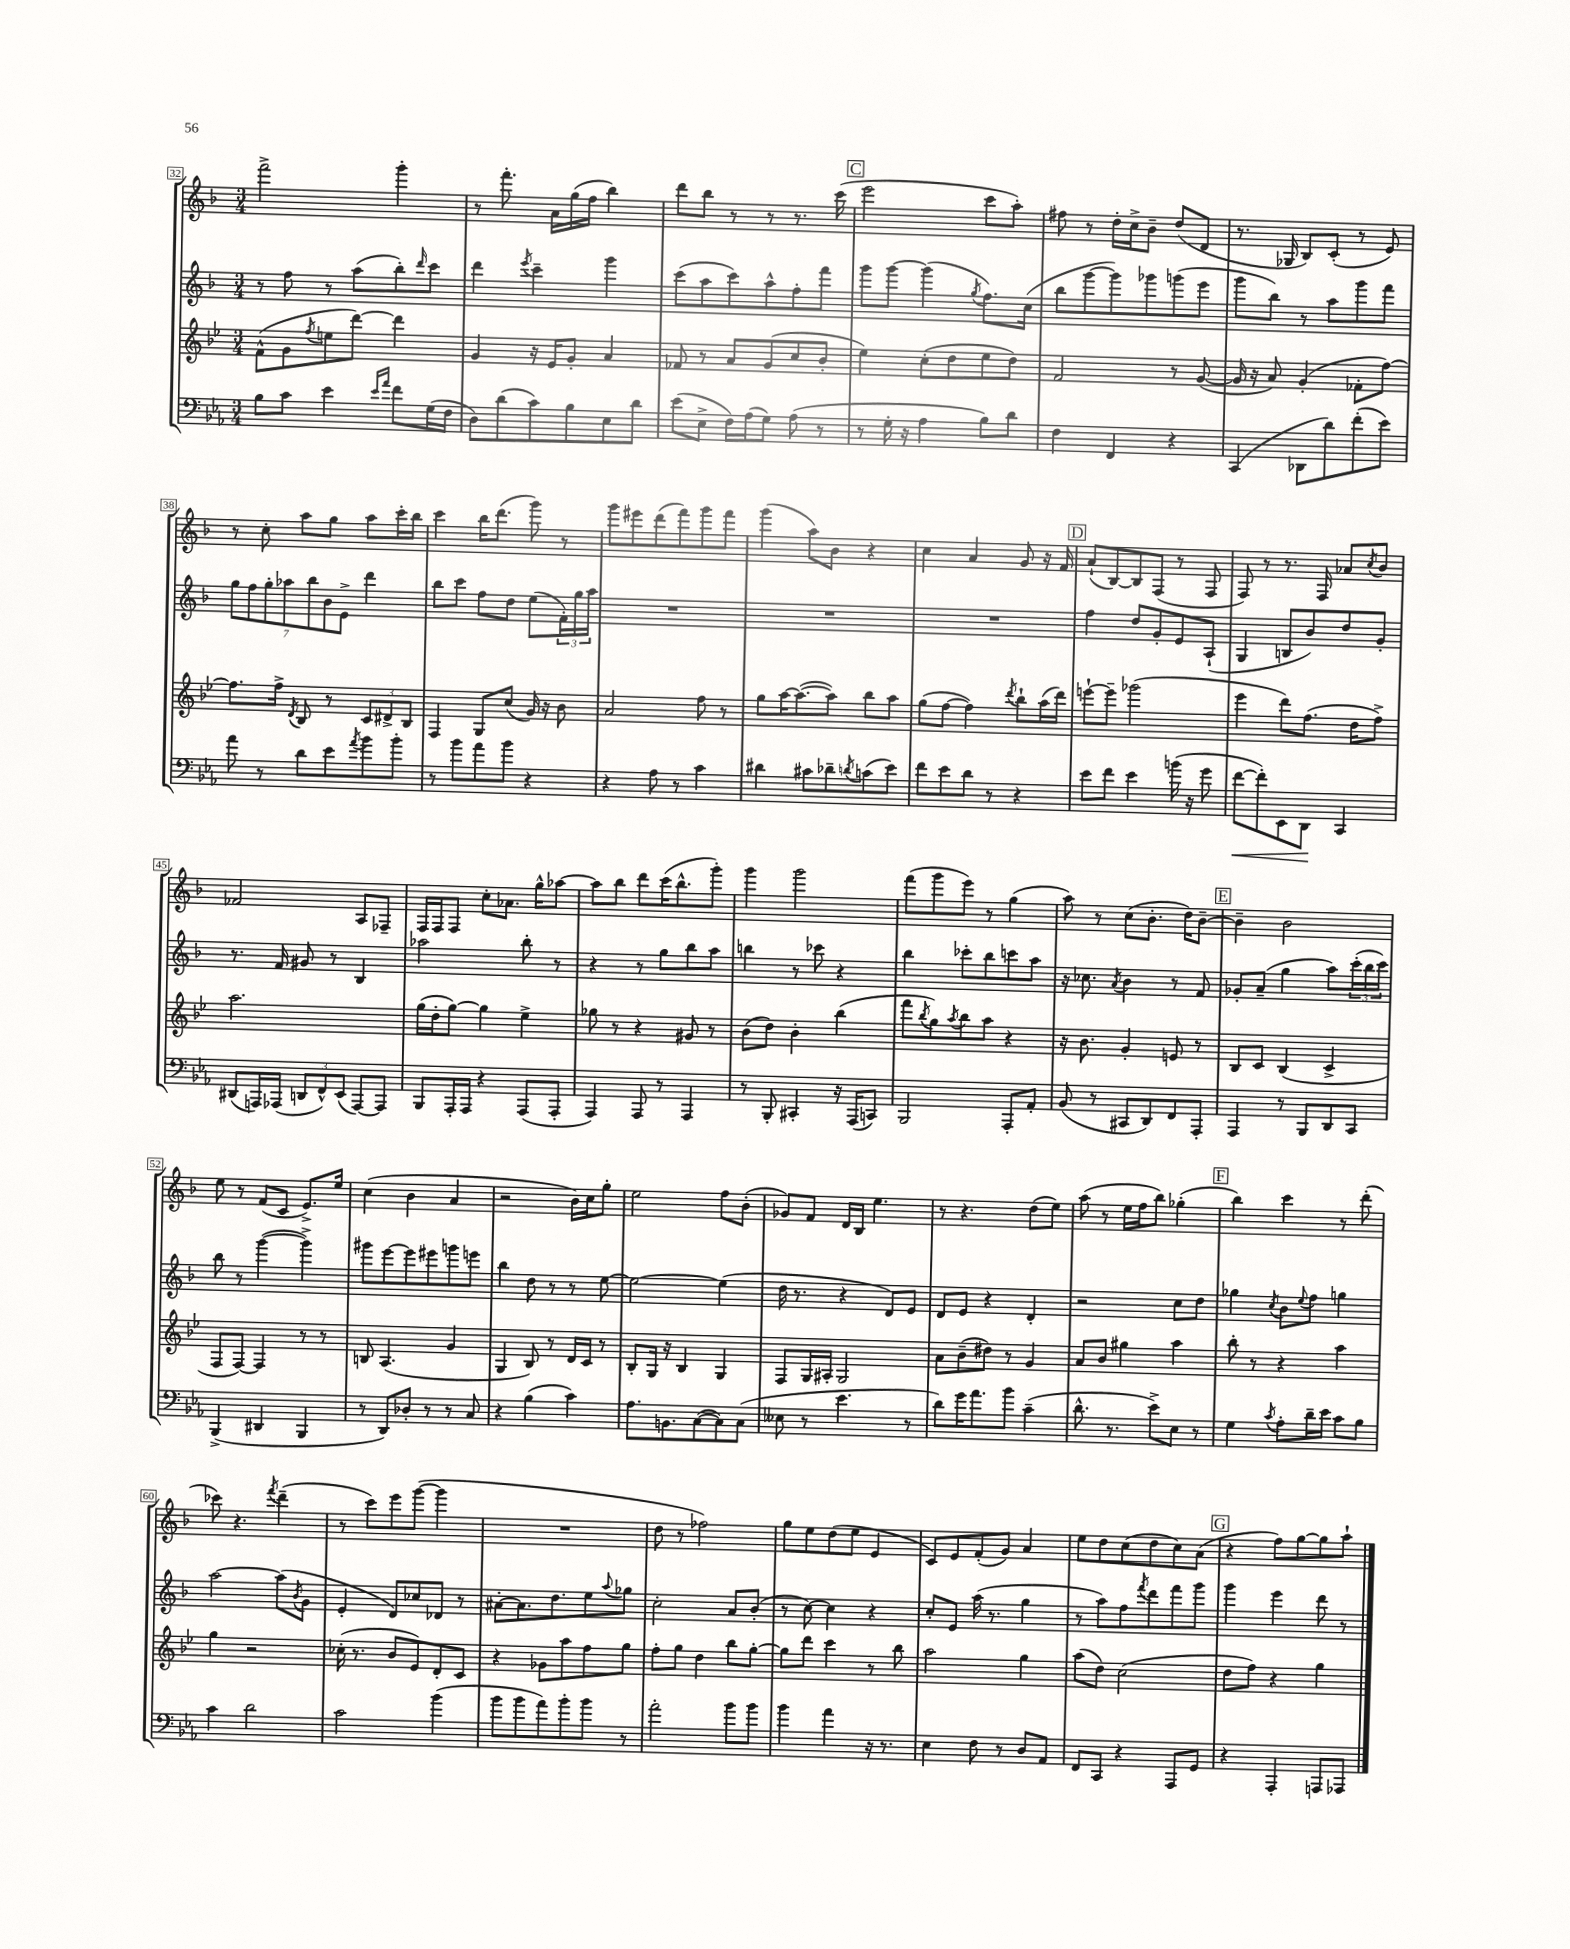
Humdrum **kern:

**kern	**dynam	**kern	**kern	**kern
*part4	*part4	*part3	*part2	*part1
*staff4	*staff4	*staff3	*staff2	*staff1
*clefF4	*	*clefG2	*clefG2	*clefG2
*k[b-e-a-]	*	*k[b-e-]	*k[b-]	*k[b-]
*M3/4	*	*M3/4	*M3/4	*M3/4
=32	=32	=32	=32	=32
8B-\L	.	(8f^^\L	8r	2fff^\
8c\J	.	8g\	8ff\	.
.	.	8qff/	.	.
4e-\	.	8een\	8r	.
.	.	[8ddd\J)	(8aa\L	.
16qqe-/LL	.	.	.	.
16qqa-/JJ	.	.	.	.
8f\L	.	4ddd\]	8bb-'\)	4ggg'\
.	.	.	16qqddd/	.
(16G\L	.	.	8ccc\J	.
16F\JJ	.	.	.	.
=33	=33	=33	=33	=33
8D\L)	.	4g/	4ddd\	8r
(8d\	.	.	.	8.fff'\
.	.	.	8qeee/	.
8c\)	.	16r	4ccc~\	.
.	.	16e-/KL	.	16a\LL
8B-\	.	8g'/J	.	(16gg\
.	.	.	.	16ff\JJ
8E-\	.	4a/	4ggg\	4bb-\)
8d\J	.	.	.	.
=34	=34	=34	=34	=34
(8e-\L	.	8f-X/	(8ccc\L	8ddd\L
8E-^\J	.	8r	8aa\	8bb-\J
16F\LL)	.	8a/L	8ccc\)	8r
(16A-\J	.	.	.	.
8G\J)	.	(8g/	8aa^^\	8r
(8A-\	.	8cc/	8ff'\	8.r
8r	.	8b-'/J	8fff\J	.
.	.	.	.	(16ccc\
!!LO:REH:place=s1:t=C
=35	=35	=35	=35	=35
8r	.	4ee-\)	8ggg\L	2eee\
16G'\	.	.	[8ggg\J	.
16r	.	.	.	.
4A-\	.	(8cc'\L	(4ggg\]	.
.	.	8dd\	.	.
.	.	.	8qgg/	.
8B-\L)	.	8ee-\	8.ff\L)	8ccc\L
8d\J	.	8dd\J)	.	8aa'\J)
.	.	.	(16cc\Jk	.
=36	=36	=36	=36	=36
4F\	.	2f/	8bb-\L	8ff#X\
.	.	.	[8ggg\	8r
4FF/	.	.	8ggg\])	16dd'\LL
.	.	.	.	16cc^\J
.	.	.	8ggg-X\	8b-~\J
4r	.	8r	(8gggn\	(8dd/L
.	.	([8g/	8eee\J	8d/J
=37	=37	=37	=37	=37
(4CC/	.	16g/]	8ggg\L	8.r
.	.	16r	.	.
.	.	8a/)	8bb-\J)	.
.	.	.	.	16G-X/
8DD-X\L	.	(4g'/	8r	8B-/L)
8d\)	.	.	8aa\L	(8c'/J
(8f'\	.	8f-X'\L	8ggg\	8r
8e-\J)	.	[8ff\J)	8fff\J	8e/)
!!LO:LB:g=z
=38	=38	=38	=38	=38
8a-\	.	8.ff\L]	14gg\L	8r
.	.	.	14ff\	.
8r	.	.	.	8cc'\
.	.	.	14gg'\	.
.	.	16ff^\Jk	.	.
.	.	.	14aa-X\	.
.	.	8qd/	.	.
8d\L	.	8B-/	.	8aa\L
.	.	.	14bb-\	.
.	.	.	14b-\	.
8e-\	.	8r	.	8gg\J
.	.	.	14e^\J	.
8qa-/	.	.	.	.
8b-\	.	12c/L	4ddd\	8aa\L
.	.	12d#X^/	.	.
8b-'\J	.	.	.	16ccc'\L
.	.	12B-/J	.	.
.	.	.	.	16bb-\JJ
=39	=39	=39	=39	=39
8r	.	4F/	8bb-\L	4ccc\
8b-\L	.	.	8ccc\J	.
8a-\	.	8G/L	8ff\L	16bb-\KL
.	.	.	.	(8.ddd\J
8b-\J	.	(8cc/J	8dd\J	.
4r	.	16g/)	(8ee\L	8ggg\)
.	.	16r	.	.
.	.	8b-\	24f'\L)	8r
.	.	.	24gg\	.
.	.	.	24aa\JJ	.
=40	=40	=40	=40	=40
4r	.	2a/	2.r	8ggg\L
.	.	.	.	8eee#X\
8A-\	.	.	.	(8ddd\
8r	.	.	.	8fff\)
4c\	.	8ff\	.	8ggg\
.	.	8r	.	8fff\J
=41	=41	=41	=41	=41
4d#X\	.	8gg\L	2.r	(4ggg\
.	.	[16aa\K	.	.
.	.	(8.aa\_	.	.
8c#X\L	.	.	.	8aa\L)
8d-X~\	.	8aa\J])	.	8b-\J
8qdn/	.	.	.	.
(8cn\	.	8bb-\L	.	4r
8e-\J)	.	8aa\J	.	.
=42	=42	=42	=42	=42
8f\L	.	(8gg\L	2.r	4cc\
8e-\	.	[8ff\J	.	.
8d\J	.	4ff\])	.	4a/
8r	.	.	.	.
.	.	8qddd/	.	.
4r	.	8bb-`\L	.	8g/
.	.	(16aa\L	.	16r
.	.	16ddd\JJ)	.	16f/
!!LO:REH:place=s1:t=D
=43	=43	=43	=43	=43
8e-\L	.	[8eeen`\L	4ff\	(8a`/L
8f\J	.	8eee~\J]	.	[8B-/)
4e-\	.	(2ggg-X\	8dd/L	8B-/]
.	.	.	8g'/	(8F/J
(16bn\	.	.	8e/	8r
16r	.	.	.	.
8g\	.	.	(8A`/J	8F/
=44	=44	=44	=44	=44
!	!LO:HP:b	!	!	!
[8f\L	<	4eee-\	4G/	8F/)
8f'\])	.	.	.	8r
8EE-\	.	8ddd\L)	8Bn/L	8.r
8DD\J	.	(8.ff\J	8b-/)	.
.	.	.	.	16F/
4CC/	[	.	8dd/	8a-X/L
.	.	16dd\KL	.	.
.	.	.	.	8qcc/
.	.	8ff^\J)	8g'/J	8b-/J
!!LO:LB:g=z
=45	=45	=45	=45	=45
(8DD#X/L	.	2.aa\	8.r	2f-X/
16AAAn/L)	.	.	.	.
(16AAA-X/JJ	.	.	16f/	.
12DDn/L	.	.	8g#X/	.
12FF^^/)	.	.	.	.
.	.	.	8r	.
(12EE-/J	.	.	.	.
[8AAA-/L)	.	.	4B-/	8A/L
8AAA-/J]	.	.	.	8F-X~/J
=46	=46	=46	=46	=46
8BBB-/L	.	(16gg\LL	2aa-X\	16F/LL
.	.	16dd'\J	.	16F/J
16AAA-'/L	.	[8gg\J)	.	8F/J
16AAA-/JJ	.	.	.	.
4r	.	4gg\]	.	8cc'\L
.	.	.	.	8.a-X\J
(8AAA-/L	.	4ee-^\	8bb-'\	.
.	.	.	.	16gg^^\KL
8AAA-'/J	.	.	8r	[8aa-X\J
=47	=47	=47	=47	=47
4AAA-/)	.	8gg-X\	4r	8aa-\L]
.	.	8r	.	8bb-\J
8AAA-/	.	4r	8r	8ddd\L
8r	.	.	8gg\L	(16ccc\K
.	.	.	.	8.bb-^^\
4AAA-/	.	8g#X/	8bb-\	.
.	.	8r	8aa\J	8ggg'\J)
=48	=48	=48	=48	=48
8r	.	(8b-\L	4bbn\	4ggg\
8BBB-'/	.	8dd\J)	.	.
4CC#X'/	.	4b-'\	8r	2ggg\
.	.	.	8ccc-X\	.
16r	.	(4bb-\	4r	.
(16AAA-/KL	.	.	.	.
8CCn/J)	.	.	.	.
=49	=49	=49	=49	=49
2BBB-/	.	8fff\L	4bb-\	(8fff\L
.	.	8qbb-/	.	.
.	.	8gg\)	.	8ggg\
.	.	8qaa/	.	.
.	.	8bb-\	8ccc-X'\L	8eee\J)
.	.	8aa\J	8bb-\	8r
8AAA-'/L	.	4r	8cccn\	(4gg\
8AA-'/J	.	.	8aa\J	.
=50	=50	=50	=50	=50
(8BB-/	.	16r	16r	8aa\)
.	.	8.b-\	8.cc-X\	.
8r	.	.	.	8r
.	.	.	8qa/	.
8CC#X/L	.	4g'/	4b-\	(8cc\L
8DD/)	.	.	.	8.b-'\J
8FF/	.	8en/	8r	.
.	.	.	.	16dd\KL)
8AAA-'/J	.	8r	8f/	[8b-~\J
!!LO:REH:place=s1:t=E
=51	=51	=51	=51	=51
4AAA-/	.	8B-/L	8g-X'/L	4b-~\]
.	.	8c/J	(8a~/J	.
8r	.	(4B-/	4gg\	2b-\
8BBB-/L	.	.	.	.
8DD/	.	4c^/	8aa\L)	.
8CC/J	.	.	(24ccc'\L	.
.	.	.	24bb-\	.
.	.	.	24ccc\JJ)	.
!!LO:LB:g=z
=52	=52	=52	=52	=52
(4BBB-^/	.	8F/L	8bb-\	8ee\
.	.	[8F/J)	8r	8r
4DD#X/	.	4F/]	([4ggg\	(8f/L
.	.	.	.	8c/J
4BBB-/	.	8r	4ggg^\])	8.e^/L)
.	.	8r	.	.
.	.	.	.	16ee/Jk
=53	=53	=53	=53	=53
8r	.	8Bn/	8ggg#X\L	(4cc\
8DD/L)	.	(4.A/	[8eee\	.
8D-X'/J	.	.	8eee\]	4b-\
8r	.	.	8eee#X\	.
8r	.	4g/	8gggn\	4a/
8C/	.	.	8eeen\J	.
=54	=54	=54	=54	=54
4r	.	4G/	4bb-\	2r
(4B-\	.	8B-/)	8dd\	.
.	.	8r	8r	.
4c\)	.	16d/LL	8r	16b-\LL)
.	.	16c/JJ	.	16cc\J
.	.	8r	[8ee\	8gg'\J
=55	=55	=55	=55	=55
8.A-\L	.	8B-'/L	2ee\_	2ee\
.	.	16G/Jk	.	.
8.BBn\	.	16r	.	.
.	.	4B-/	.	.
([8C\	.	.	.	.
8C\])	.	4G/	(4ee\]	8ff\L
(8C\J	.	.	.	(8b-'\J
=56	=56	=56	=56	=56
8E--X\	.	8F/L	16dd\	8g-X/L)
.	.	.	8.r	.
8r	.	16G/L	.	8f/J
.	.	16A#X'/JJ	.	.
4.e-\	.	2G/	4r	16d/LL
.	.	.	.	16B-/JJ
.	.	.	.	4.ee\
.	.	.	8d/L)	.
8r	.	.	8e/J	.
=57	=57	=57	=57	=57
8d\L)	.	8a\L	8d/L	8r
16g\K	.	(8b-~\	8e/J	4.r
8.a-\	.	.	.	.
.	.	8dd#X\J)	4r	.
8b-\J	.	8r	.	.
(4c~\	.	4g/	4d'/	(8dd\L
.	.	.	.	8ee\J)
=58	=58	=58	=58	=58
8.d^^\	.	8a/L	2r	(8aa\
.	.	8b-/J	.	8r
8.r	.	.	.	.
.	.	4gg#X\	.	16ee\LL
.	.	.	.	16ff\J
8e-^\L)	.	.	.	8bb-\J)
8E-\J	.	4aa\	8cc\L	(4gg-X'\
8r	.	.	8dd\J	.
!!LO:REH:place=s1:t=F
=59	=59	=59	=59	=59
4G\	.	8bb-'\	4gg-X\	4bb-\)
.	.	8r	.	.
8qc/	.	.	8qcc/	.
8A-'\L	.	4r	8b-\L	4ccc\
.	.	.	8qqee/	.
16d~\L	.	.	8ff\J	.
16e-\JJ	.	.	.	.
8c\L	.	4aa\	4ggn\	8r
8B-\J	.	.	.	(8ddd'\
!!LO:LB:g=z
=60	=60	=60	=60	=60
4c\	.	4gg\	[2aa\	8ccc-X\)
.	.	.	.	4.r
2d\	.	2r	.	.
.	.	.	.	8qfff/
.	.	.	(8aa\L]	(4ddd~\
.	.	.	8qb-/	.
.	.	.	8g\J	.
=61	=61	=61	=61	=61
2c\	.	(16cc-X'\	4e'/	8r
.	.	8.r	.	.
.	.	.	.	8ccc\L)
.	.	8b-/L	8d/L)	8eee\
.	.	8e-/)	8cc-X/	([8ggg\J
(4b-\	.	8d'/	8d-X/J	4ggg\]
.	.	8c/J	8r	.
=62	=62	=62	=62	=62
8b-\L	.	4r	[8a#X'\L	2.r
8b-\	.	.	8.a#\]	.
8a-\)	.	8g-X\L	.	.
.	.	.	8.dd\	.
8b-'\	.	8aa\	.	.
8b-\J	.	8ff\	8ee\	.
.	.	.	8qqaa/	.
8r	.	8gg\J	8gg-X\J	.
=63	=63	=63	=63	=63
2a-'\	.	8ff'\L	2cc'\	8dd\
.	.	8gg\J	.	8r
.	.	4dd\	.	2ff-X\)
8b-\L	.	8bb-\L	8a/L	.
8b-\J	.	[8gg'\J	(8b-'/J	.
=64	=64	=64	=64	=64
4b-\	.	8gg\L]	8r	8gg\L
.	.	8ddd\J	[8cc\)	8ee\
4a-\	.	4ccc\	4cc\]	(8dd\
.	.	.	.	8ee\J
16r	.	8r	4r	4e/
8.r	.	.	.	.
.	.	8bb-\	.	.
=65	=65	=65	=65	=65
4E-\	.	2aa\	8cc'/L	8c/L)
.	.	.	8e/J	8e/
8F\	.	.	(16aa\	(8f'/
.	.	.	8.r	.
8r	.	.	.	8g/J)
8D/L	.	4gg\	4gg\	4a/
8AA-/J	.	.	.	.
=66	=66	=66	=66	=66
8FF/L	.	(8aa\L	8r	8ee\L
8CC/J	.	8dd\J)	8aa\L)	8dd\
4r	.	(2cc\	8ff\	(8cc\
.	.	.	8qfff/	.
.	.	.	8ddd\	8dd\
8AAA-/L	.	.	8fff\	8cc\)
8GG/J	.	.	8ggg\J	(8a\J
!!LO:REH:place=s1:t=G
=67	=67	=67	=67	=67
4r	.	8dd\L	4ggg\	4r
.	.	8ff\J)	.	.
4AAA-'/	.	4r	4eee\	8ff\L)
.	.	.	.	[8gg\
8AAAn/L	.	4gg\	8ddd\	8gg\]
8AAA-X/J	.	.	8r	8aa`\J
==	==	==	==	==
*-	*-	*-	*-	*-
